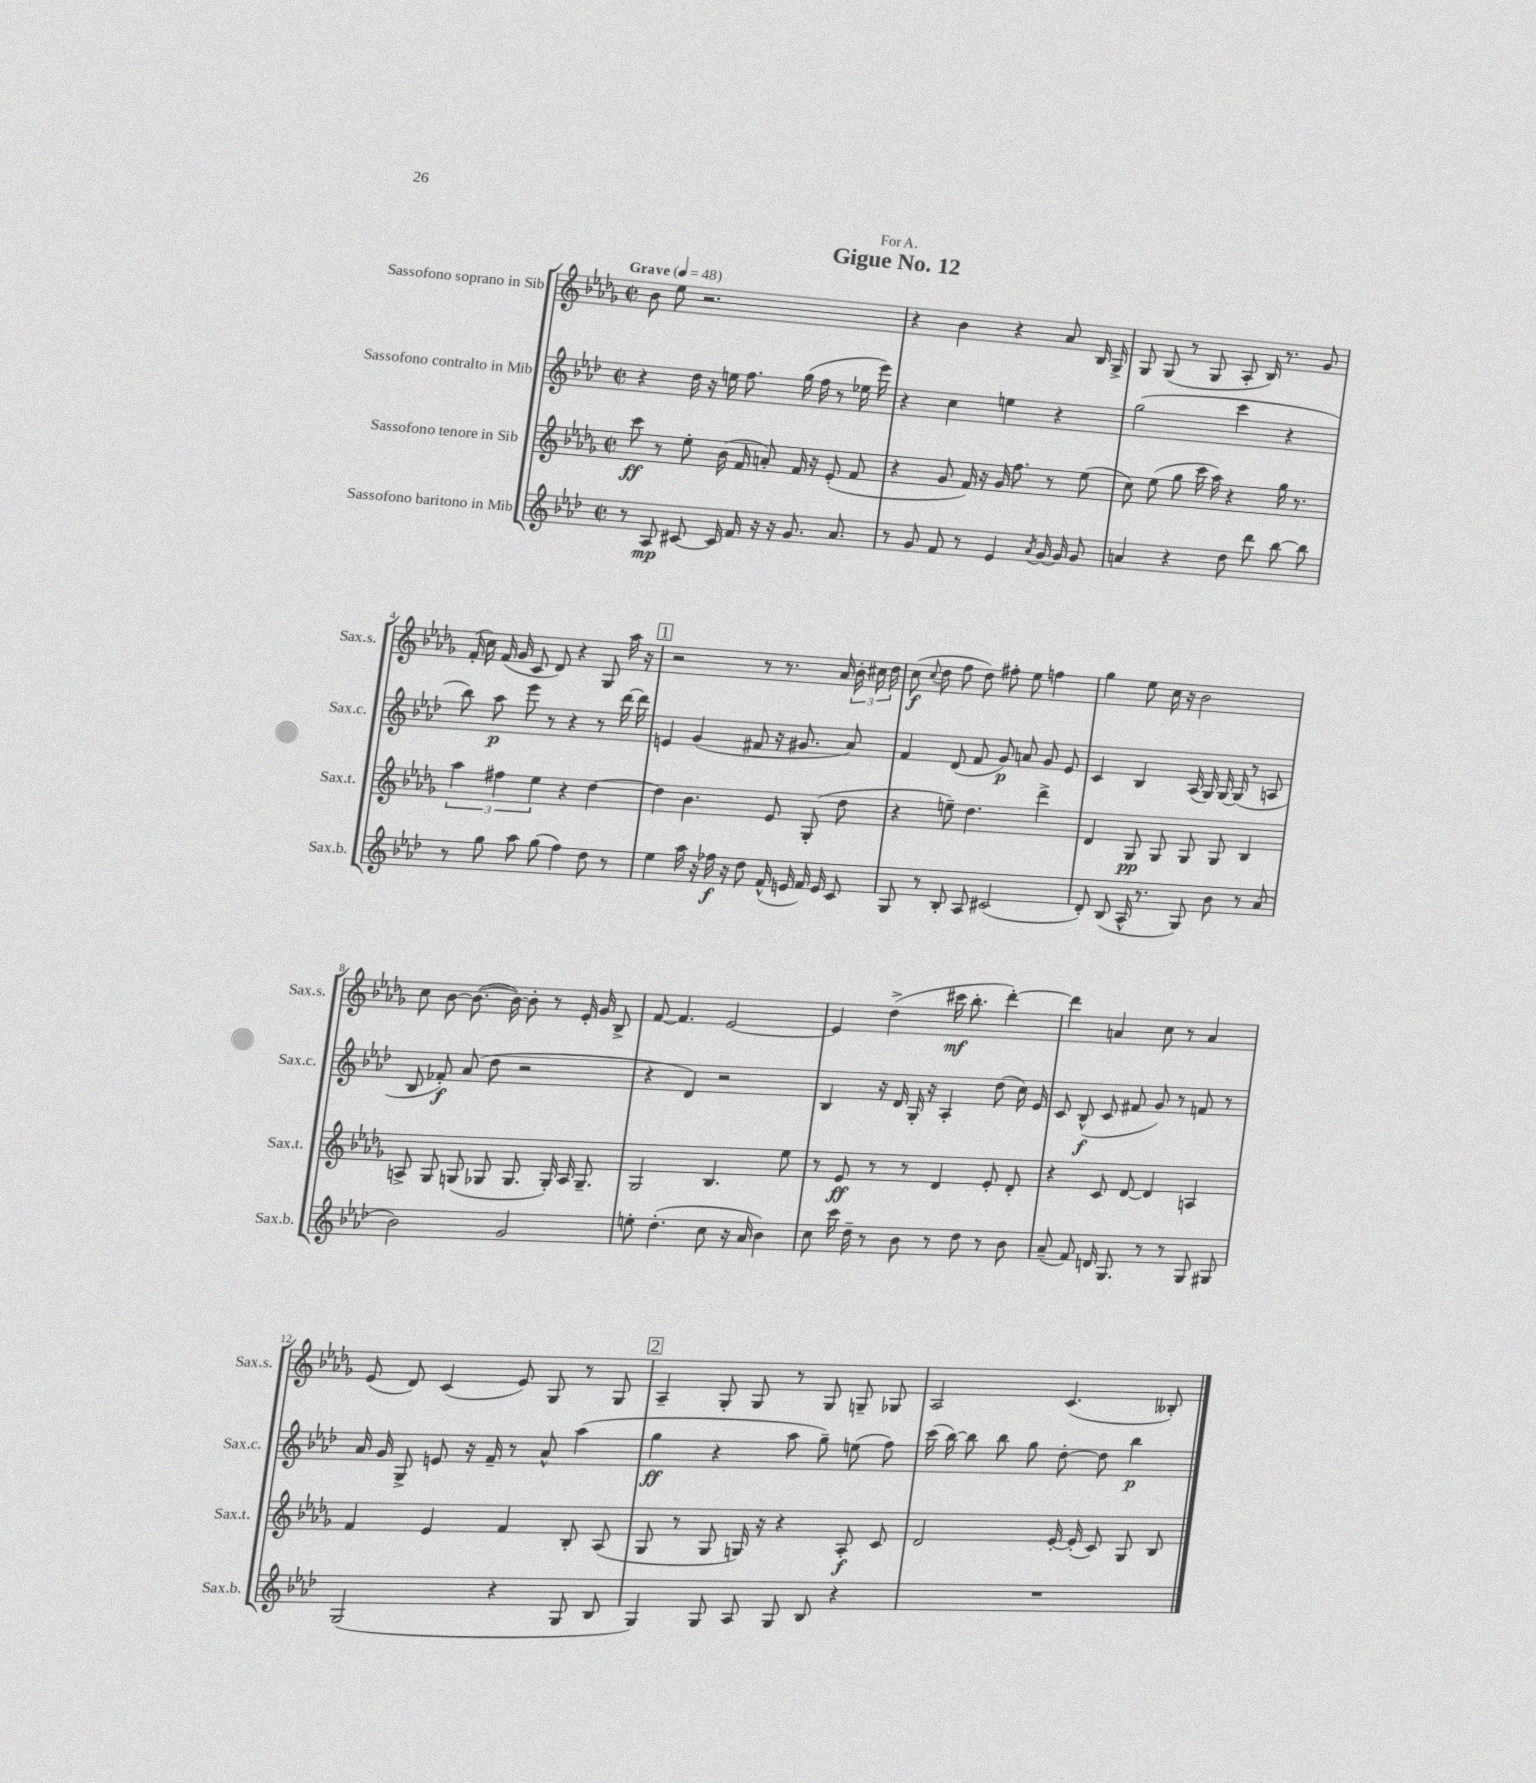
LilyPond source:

\header { title = "Gigue No. 12" dedication = "For A." }
<<
\new StaffGroup <<
\new Staff = "s0" \with { instrumentName = "Sassofono soprano in Sib" shortInstrumentName = "Sax.s." } {
    \clef treble \key des \major \defaultTimeSignature \time 2/2 \tempo "Grave" 4 = 48
    \autoBeamOff bes'8 ees''8 r2. |
    r4 bes'4 r4 aes'8 bes16 ges16-> |
    ges8 ges8( r8 ges8 aes8-. bes16) r8. ges'8 |
    f'16-.( c''16) f'16( ges'16 c'8 des'8) r4 ges8 aes''16 r16 |
    \mark \markup { \box "1" } r2 r8 r8. aes'16 \tuplet 3/2 { bes'16-. cis''16 des''16 } |
    c''8\f( \appoggiatura { c''8 } des''8 f''8 des''8) fis''8-. ees''8 f''4 |
    ges''4 ees''8 c''16 r16 bes'2 |
    c''8 bes'8~ bes'8.~( bes'16~) bes'8-. r8 ees'16-. ges'16 bes8-> |
    f'8~ f'4. ees'2~ |
    ees'4 des''4->( cis'''16\mf bes''8.-. des'''4~-.) |
    des'''4 a'4 c''8 r8 a'4 |
    ees'8( des'8) c'4( ees'8) ges8 r8 ges8 |
    \mark \markup { \box "2" } aes4-- ges8-. ges8 r8 ges8 g8-- ges8 |
    aes2 c'4.( beses8-.) \bar "|." |
}
\new Staff = "s1" \with { instrumentName = "Sassofono contralto in Mib" shortInstrumentName = "Sax.c." } {
    \clef treble \key aes \major \defaultTimeSignature \time 2/2
    \autoBeamOff r4 des''16 r16 e''16 f''8. g''16( f''16 r8 ees''16 ees'''16) |
    r4 c''4 e''4 r4 |
    g''2( c'''4 r4 |
    bes''8) aes''8\p ees'''8 r8 r4 r8 des'''16~ des'''16 |
    \mark \markup { \box "1" } e'4 g'4( fis'8 r16 gis'8. aes'8) |
    f'4 des'8( f'8 g'8\p) a'8 g'8 ees'8 |
    c'4 bes4 aes16( g16) g16~ g16( r8 a8 |
    bes8 fes'8-.\f) aes'8( des''8 r2 |
    r4 des'4) r2 |
    bes4 r16 des'16 g16-. r16 aes4-. des''8( c''16) ees'16 |
    c'8 bes8-^\f( c'8 fis'8 g'8) r8 f'8 r8 |
    aes'16 g'16 g8-> e'8 r16 f'16-- r8 aes'8-^ aes''4( |
    \mark \markup { \box "2" } g''4\ff r4 aes''8 g''8--) e''8( f''8) |
    c'''16( bes''16~) bes''8 bes''8 g''8 des''8~-. des''8 bes''4\p \bar "|." |
}
\new Staff = "s2" \with { instrumentName = "Sassofono tenore in Sib" shortInstrumentName = "Sax.t." } {
    \clef treble \key des \major \defaultTimeSignature \time 2/2
    \autoBeamOff c'''8\ff r8 ees''8-. bes'16( f'16 a'8-.) f'16 r16 ees'8-.( f'8 |
    r4 ges'8 f'16) r16 ges'16 f''8. r8 ees''8( |
    c''8) ees''8( ges''8 c'''16 aes''16) r4 ges''16 r8. |
    \tuplet 3/2 { aes''4 fis''4 ees''4 } r4 des''4~ |
    \mark \markup { \box "1" } des''4 bes'4. ees'8 ges8-.( des''8 |
    r4 e''8--) des''4. des'''4-> |
    des'4 ges8\pp ges8 ges8 ges8 bes4 |
    a8-> ges8 g8( ges8 ges8. ges16-.) a16 ges8.-- |
    ges2 bes4. ees''8 |
    r8 ees'8\ff r8 r8 des'4 ees'8-. des'8-. |
    r4 c'8 des'8~ des'4 a4 |
    f'4 ees'4 f'4 bes8-. aes8( |
    \mark \markup { \box "2" } ges8 r8 ges8 g16) r16 r4 aes8-.\f c'8 |
    des'2 ees'16~-. ees'16-.( c'8) ges8 bes8 \bar "|." |
}
\new Staff = "s3" \with { instrumentName = "Sassofono baritono in Mib" shortInstrumentName = "Sax.b." } {
    \clef treble \key aes \major \defaultTimeSignature \time 2/2
    \autoBeamOff r8 aes8\mp cis'8~ cis'16 f'16 r16 r16 g'8. aes'8. |
    r8 g'8 f'8 r8 ees'4 \acciaccatura { aes'8 } g'16~ g'16 g'8 |
    a'4 r4 des''8 des'''8 bes''8~ bes''8 |
    r8 g''8 aes''8 g''8( f''4) des''8 r8 |
    \mark \markup { \box "1" } ees''4 aes''16 r16 fes''16\f r16 des''8 f'16-^( e'16 f'16) e'16 c'8 |
    g8 r8 bes8-. aes8 cis'2( |
    des'8-.) bes8( aes16-^ r8. g8) bes'8 r8 aes'8( |
    bes'2) g'2 |
    e''8-. des''4.-.( c''8 r16 aes'16 bes'4) |
    c''8 c'''16 des''16-- r8 bes'8 r8 des''8 r8 bes'8 |
    aes'8--( f'8) d'16 g8. r8 r8 g8 gis8 |
    g2( r4 g8 bes8 |
    \mark \markup { \box "2" } g4) g8 aes8 g8 bes8 r4 |
    R1 \bar "|." |
}
>>
>>
